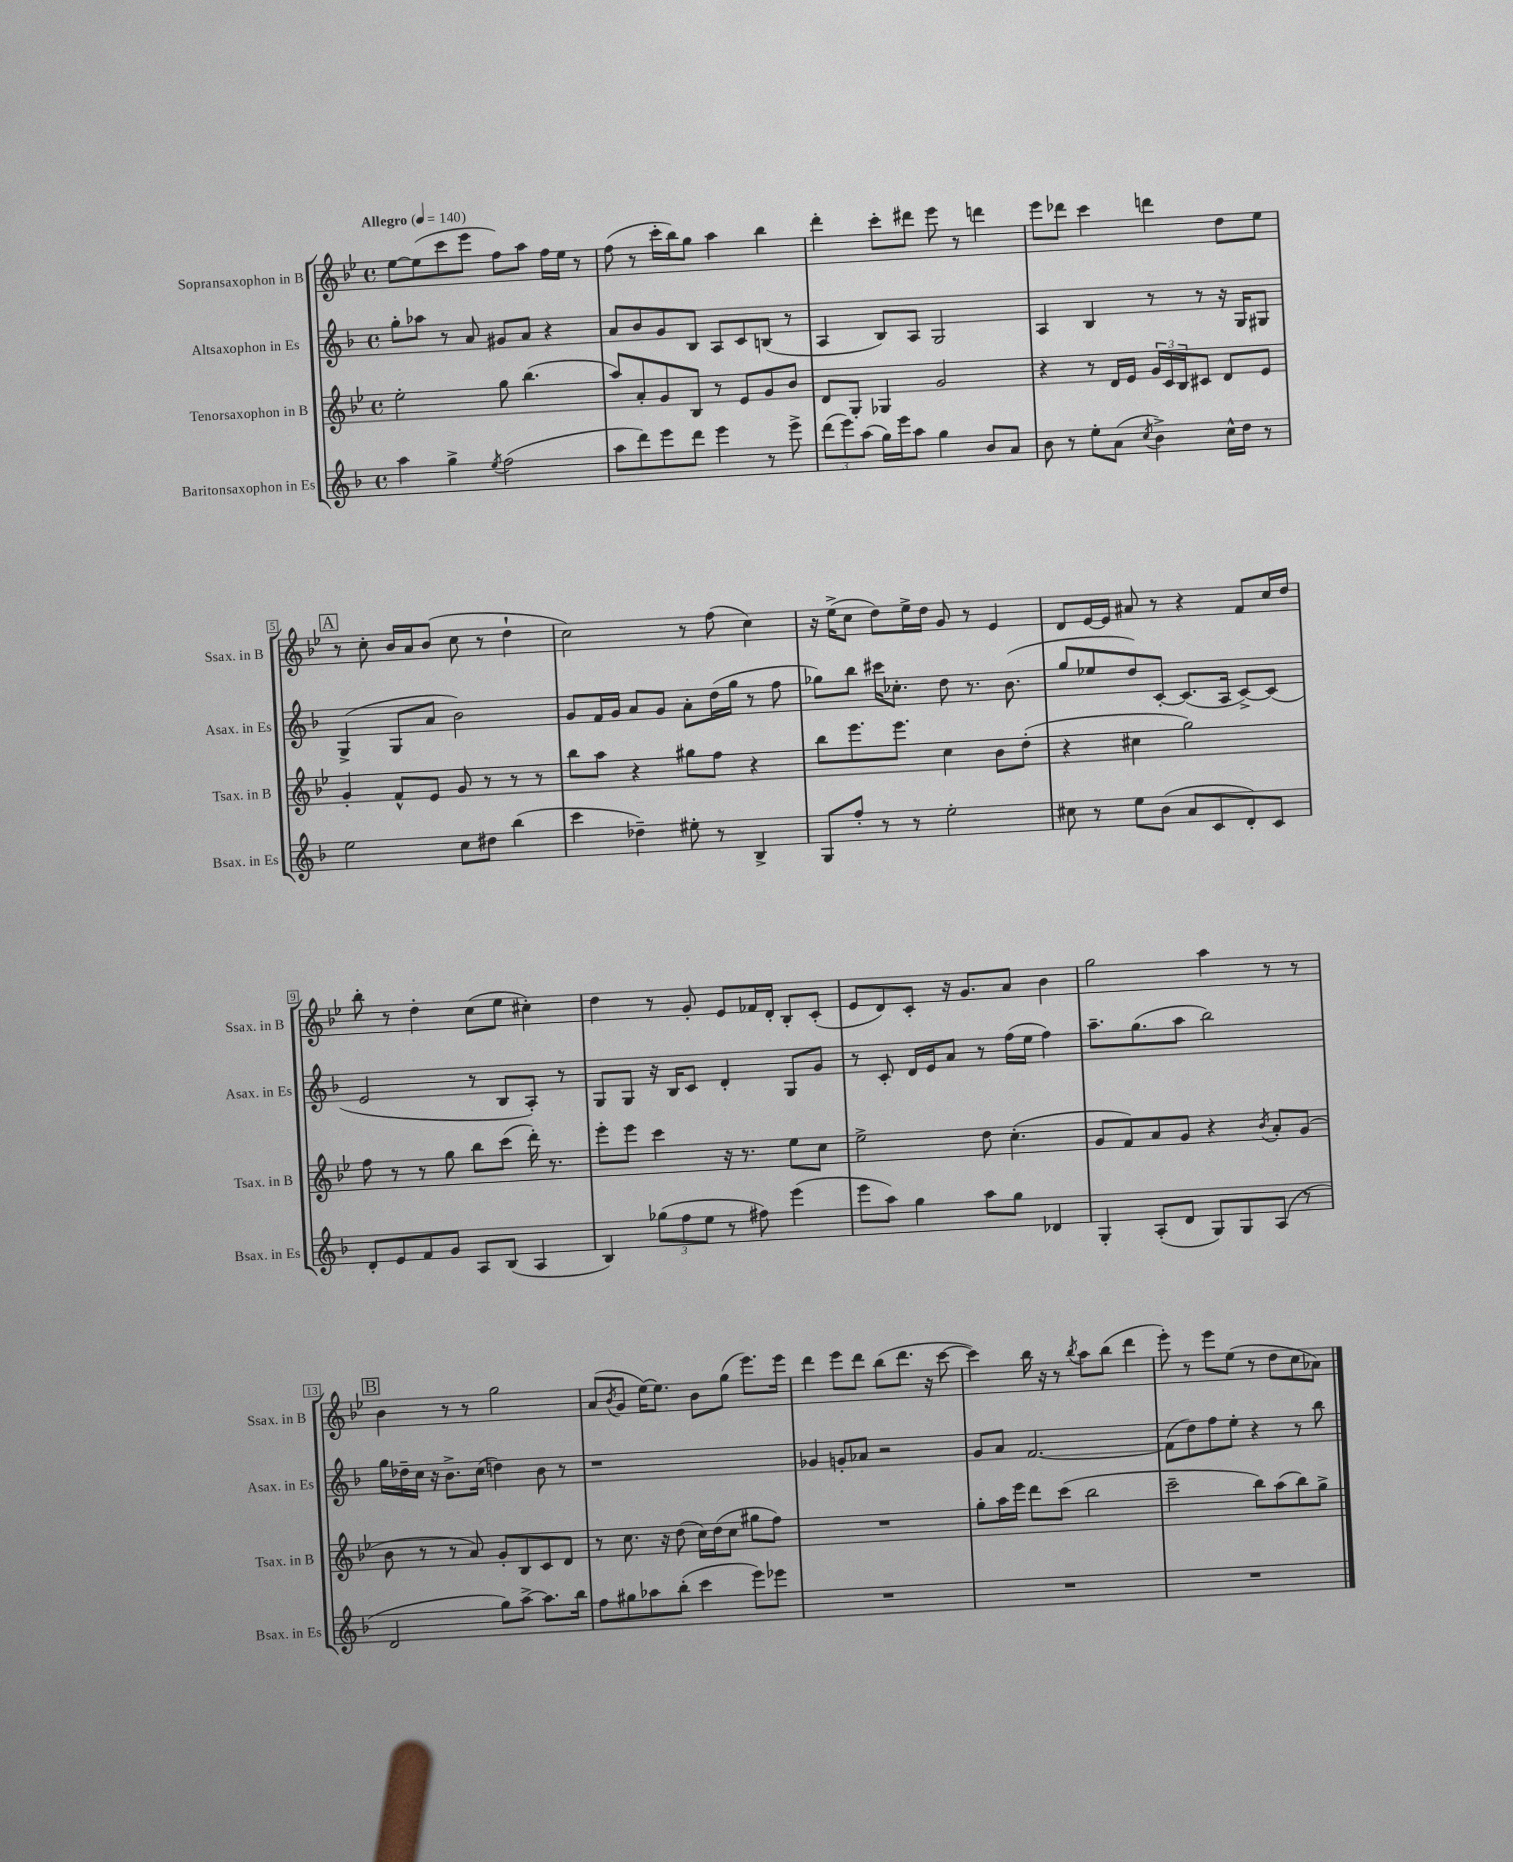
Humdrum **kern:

**kern	**kern	**kern	**kern
*part4	*part3	*part2	*part1
*staff4	*staff3	*staff2	*staff1
*I"Baritonsaxophon in Es	*I"Tenorsaxophon in B	*I"Altsaxophon in Es	*I"Sopransaxophon in B
*I'Bsax. in Es	*I'Tsax. in B	*I'Asax. in Es	*I'Ssax. in B
*clefG2	*clefG2	*clefG2	*clefG2
*k[b-]	*k[b-e-]	*k[b-]	*k[b-e-]
*M4/4	*M4/4	*M4/4	*M4/4
*met(c)	*met(c)	*met(c)	*met(c)
*MM140	*MM140	*MM140	*MM140
=1	=1	=1	=1
!	!	!	!LO:TX:a:B:t=Allegro
4aa\	2ee-'\	8gg'\L	[8ee-\L
.	.	8aa-X\J	(8ee-\]
4gg^\	.	8r	8ccc\
.	.	8a/	8eee-\J
8qee/	.	.	.
(2ff\	8gg\	8g#X/L	8ff\L)
.	(4.bb-\	8a/J	8aa\J
.	.	4r	16ff\LL
.	.	.	16ee-\JJ
.	.	.	8r
=2	=2	=2	=2
8aa\L	8aa/L)	8a/L	(8ff\
8ddd\)	8a'/	8b-/	8r
8eee\	8g/	8g/	16ccc'\LL
.	.	.	16bb-\J)
8ddd\J	8B-/J	8B-/J	8gg\J
4eee\	8r	8A/L	4aa\
.	8e-/L	8c/	.
8r	8g/	(8Bn/J	4bb-\
8eee^\	8b-/J	8r	.
=3	=3	=3	=3
(12ddd\L	8d/L	4A/	4ddd'\
12eee\)	.	.	.
.	8G'/J	.	.
(12aa\J	.	.	.
16gg\LL)	4G-X/	8B-/L)	8ccc'\L
16eee\J	.	.	.
8aa\J	.	8A/J	8ddd#X\J
4gg\	2g/	2G/	8eee-\
.	.	.	8r
8b-/L	.	.	4dddn\
8a/J	.	.	.
=4	=4	=4	=4
8b-\	4r	4A/	8eee-\L
8r	.	.	8ddd-X\J
8ee'\L	8r	4B-/	4ccc\
(8a\J	16d/LL	.	.
.	16e-/JJ	.	.
8qcc/	.	.	.
4b-^\)	24g/LL	8r	4dddn\
.	24c/	.	.
.	24B-/J	.	.
.	8c#X/J	8r	.
16cc^^\LL	8d/L	16r	8dd\L
16dd\JJ	.	16G/KL	.
8r	8e-/J	8G#X/J	8ee-\J
!!LO:LB:g=z
!!LO:REH:place=s1:t=A
=5	=5	=5	=5
2ee\	4g'/	(4G^/	8r
.	.	.	8cc'\
.	8f^^/L	8G/L	16b-/LL
.	.	.	16a/J
.	8e-/J	8a/J	(8b-/J
8cc\L	8g/	2b-\)	8cc\
8dd#X\J	8r	.	8r
(4bb-\	8r	.	4dd`\
.	8r	.	.
=6	=6	=6	=6
4ccc\	8bb-\L	8g/L	2cc\)
.	8aa\J	16f/L	.
.	.	16g/JJ	.
4dd-X~\)	4r	8a/L	.
.	.	8g/J	.
8ee#X'\	8gg#X\L	8a'\L	8r
8r	8ff\J	(16dd\L	(8ff\
.	.	16gg\JJ	.
4B-^/	4r	8r	4cc\)
.	.	8ff\	.
=7	=7	=7	=7
8G/L	8bb-\L	8gg-X\L)	16r
.	.	.	(16ee-^\KL
8ff'/J	8.eee-\	8bb-\J	8cc\J
8r	.	16ccc#X\KL	8dd\L)
.	8.eee-\J	8.cc-X'\J	.
8r	.	.	16ee-^\L
.	.	.	16dd\JJ
2ee'\	4cc\	8dd\	8g/
.	.	8.r	8r
.	8b-\L	.	4e-/
.	.	(8.b-\	.
.	(8dd'\J	.	.
=8	=8	=8	=8
8cc#X\	4r	8gg/L	8d/L
8r	.	8ee-X/	[16e-/L
.	.	.	16e-/JJ]
8ee\L	4cc#X\	8dd/)	8a#X/
(8b-\J	.	[8c'/J	8r
8a/L	2gg\)	(8.c/L]	4r
8c/	.	.	.
.	.	16A/Jk	.
8d'/)	.	[8c^/L)	8f/L
8c/J	.	(8c/J]	16cc/L
.	.	.	16dd/JJ
!!LO:LB:g=z
=9	=9	=9	=9
8d'/L	8ff\	2e/	8bb-'\
8e/	8r	.	8r
8f/	8r	.	4dd'\
8g/J	8gg\	.	.
8A/L	8bb-\L	8r	(8cc\L
(8B-/J	(8ccc\J	8B-/L	8ee-\J
4A/	16ddd'\)	8A'/J)	4cc#X'\)
.	8.r	.	.
.	.	8r	.
=10	=10	=10	=10
4B-/)	8eee-'\L	8G/L	4dd\
.	8eee-\J	8G/J	.
(12gg-X\L	4ccc\	16r	8r
.	.	16B-/KL	.
12ff\	.	.	.
.	.	8c/J	8g'/
12ee\J	.	.	.
8r	16r	4d'/	8e-/L
.	8.r	.	.
8ff#X\)	.	.	16f-X/L
.	.	.	16d'/JJ
(4eee\	8ee-\L	8G/L	8B-'/L
.	8cc\J	8g/J	(8c'/J
=11	=11	=11	=11
8eee\L	2ee-^\	8r	8e-/L
8aa\J)	.	8c'/	8d/)
4gg\	.	16d/LL	8c'/J
.	.	16e/J	.
.	.	8a/J	16r
.	.	.	8.g/L
8aa\L	8dd\	8r	.
8gg\J	(4.cc'\	(16ff\LL	8a/J
.	.	16ee\JJ	.
4d-X/	.	4ff\)	4b-\
=12	=12	=12	=12
4G'/	8g/L	8.aa~\L	2gg\
.	8f/)	.	.
.	.	(8.gg\	.
(8A'/L	8a/	.	.
8d/J	8g/J	8aa\J	.
8G/L)	4r	2bb-\)	4aa\
8G/	.	.	.
.	8qb-/	.	.
(8A/J	8a'/L	.	8r
8r	(8g/J	.	8r
!!LO:LB:g=z
!!LO:REH:place=s1:t=B
=13	=13	=13	=13
2d/	8b-\	16gg\LL	4b-\
.	.	16dd-X~\	.
.	8r	16cc\JJ	.
.	.	16r	.
.	8r	8.b-^\L	8r
.	8a/)	.	8r
.	.	(16cc\Jk	.
8gg\L)	8g'/L	4ddn\)	2gg\
[8aa^\J	8B-/	.	.
8.aa\L]	8c/	8b-\	.
.	8d/J	8r	.
16bb-\Jk	.	.	.
=14	=14	=14	=14
8ff\L	8r	1r	(8a/L
.	.	.	8qb-/
8gg#X\	8.cc\	.	8g/J
8aa-X\	.	.	[16ee-\KL)
.	16r	.	8.ee-\J]
(8bb-'\J	(8dd\	.	.
4ccc\	16cc\LL)	.	8b-\L
.	(16dd\J	.	.
.	8cc\J	.	(8gg\J
8eee\L)	8gg#X\L	.	8.eee-\L)
8eee-X\J	8ff\J)	.	.
.	.	.	16eee-\Jk
=15	=15	=15	=15
1r	1r	4g-X/	4ddd\
.	.	8gn'/L	8eee-\L
.	.	8a-X/J	8ddd\J
.	.	2r	(8bb-\L
.	.	.	8.ddd\J
.	.	.	16r
.	.	.	[8ccc\
=16	=16	=16	=16
1r	8gg'\L	8g/L	4ccc\])
.	16aa\L	8a/J	.
.	16eee-\JJ	.	.
.	8ddd\L	[2.f/	16bb-\
.	.	.	16r
.	(8ccc\J	.	8r
.	.	.	8qbb-/
.	2bb-\	.	8aa\L
.	.	.	(8bb-\J
.	.	.	4ddd\
=17	=17	=17	=17
1r	2ccc~\	(8f\L]	8eee-'\)
.	.	8dd\)	8r
.	.	8ff\	8eee-\L
.	.	8ee'\J	(8ee-\J
.	8bb-\L)	4r	8r
.	(8aa\	.	8dd\L
.	8bb-\)	8r	8cc\
.	8gg^\J	8bb-\	8a-X\J)
==	==	==	==
*-	*-	*-	*-
